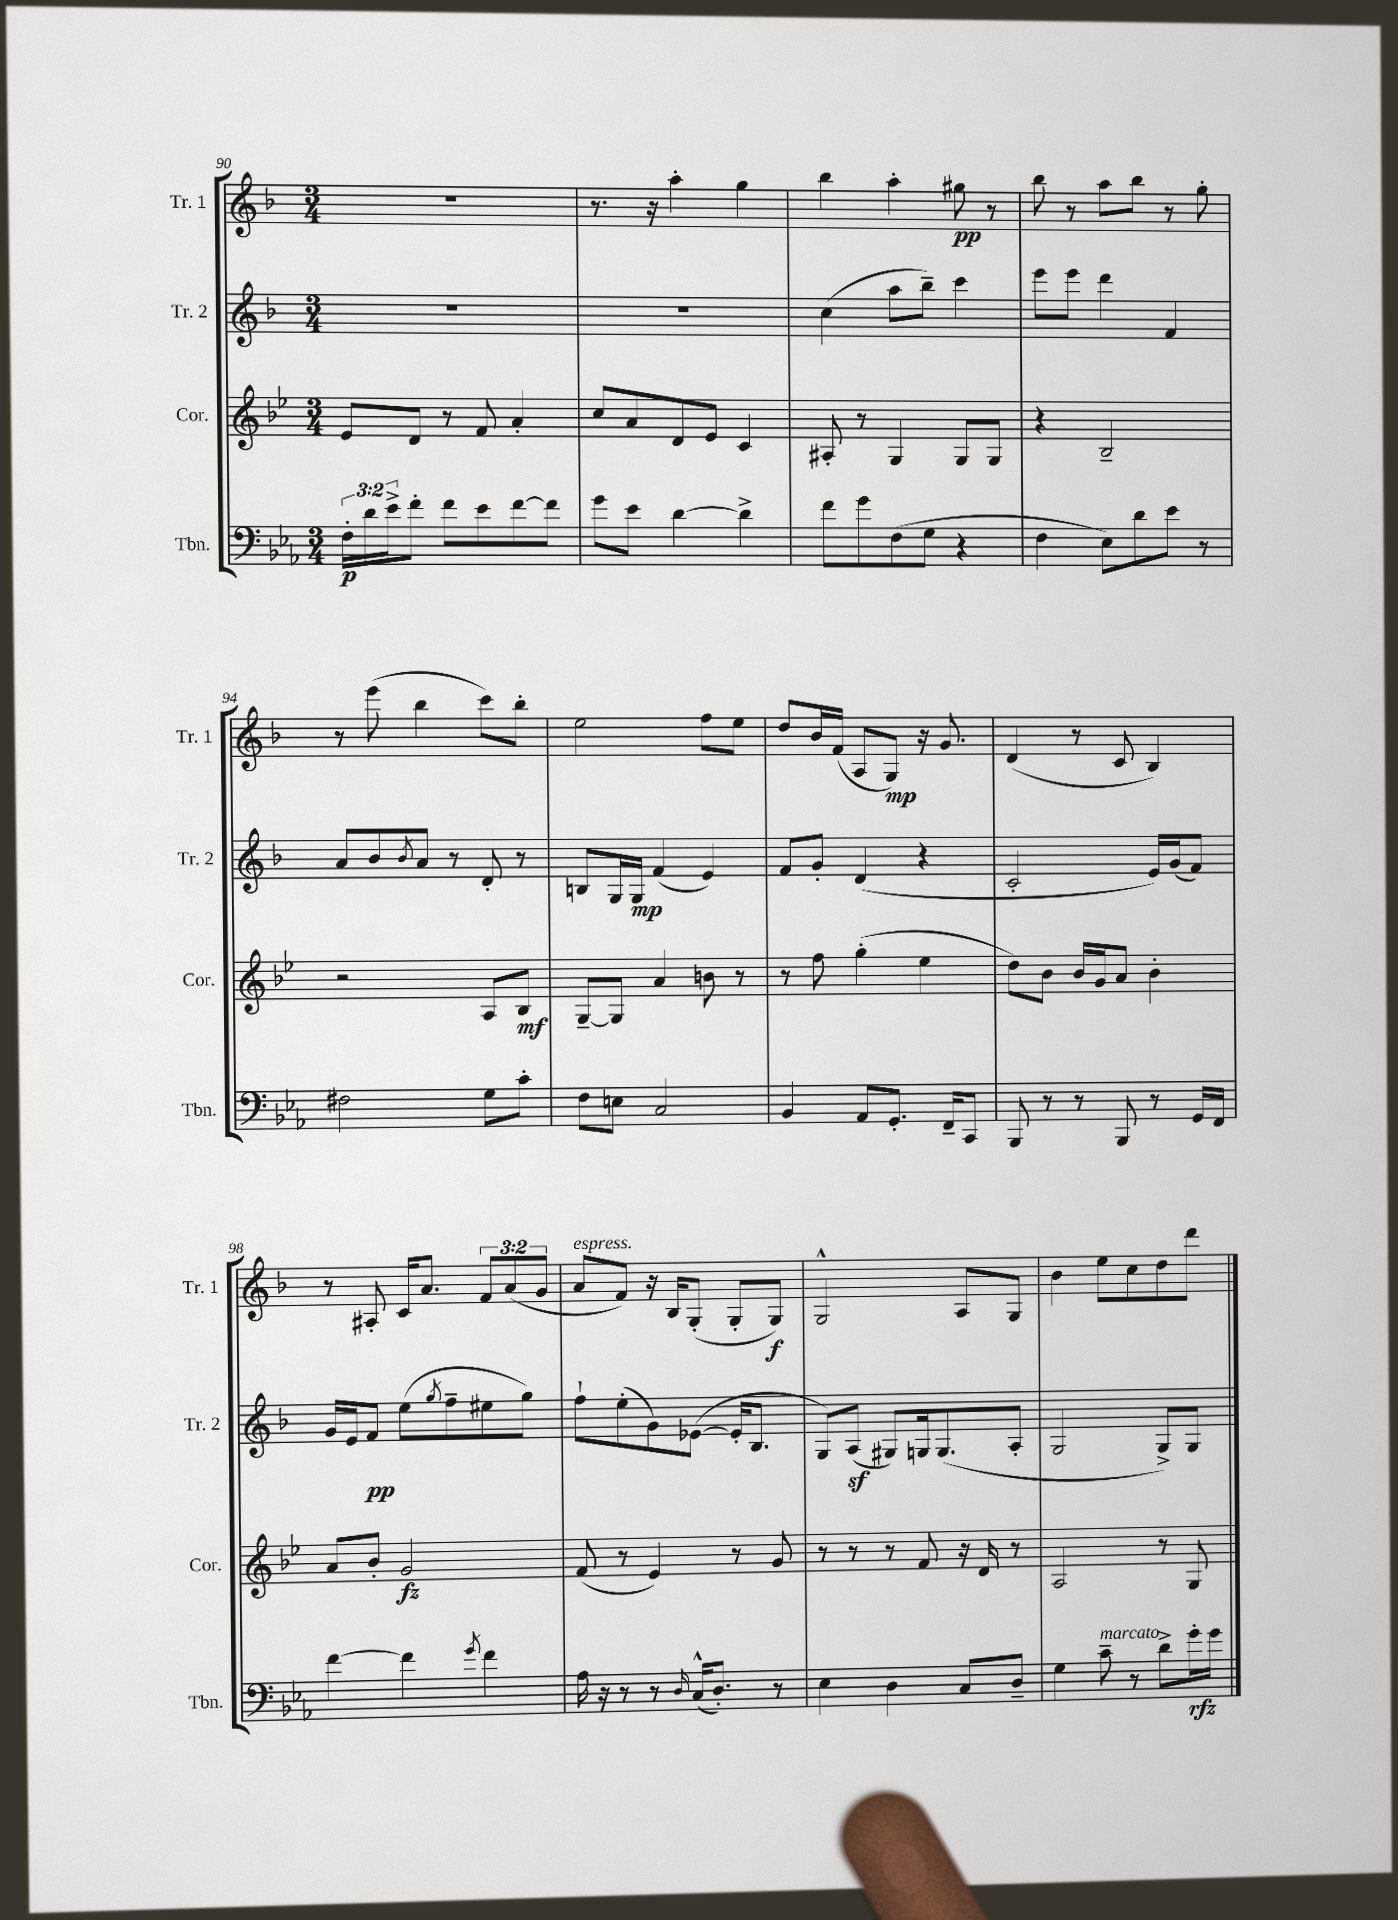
<<
\new StaffGroup <<
\new Staff = "s0" \with { instrumentName = "Tr. 1" shortInstrumentName = "Tr. 1" } {
    \clef treble \key f \major \numericTimeSignature \time 3/4 \override Staff.TupletNumber.text = #tuplet-number::calc-fraction-text
    R2. |
    r8. r16 a''4-. g''4 |
    bes''4 a''4-. gis''8\pp r8 |
    bes''8 r8 a''8 bes''8 r8 g''8-. |
    r8 e'''8( bes''4 c'''8) bes''8-. |
    e''2 f''8 e''8 |
    d''8 bes'16 f'16( a8 g8\mp) r16 g'8. |
    d'4( r8 c'8 bes4) |
    r8 ais8-. c'16 a'8. \tuplet 3/2 { f'8 a'8( g'8 } |
    a'8^\markup { \italic "espress." } f'8) r16 bes16 g8-.( g8-. g8\f) |
    g2-^ a8 g8 |
    bes'4 e''8 c''8 d''8 d'''8 \bar "|." |
}
\new Staff = "s1" \with { instrumentName = "Tr. 2" shortInstrumentName = "Tr. 2" } {
    \clef treble \key f \major \numericTimeSignature \time 3/4
    R2. |
    R2. |
    c''4( a''8 bes''8--) c'''4 |
    e'''8 e'''8 d'''4 f'4 |
    a'8 bes'8 \acciaccatura { bes'8 } a'8 r8 d'8-. r8 |
    b8 g16 g16\mp f'4( e'4) |
    f'8 g'8-. d'4( r4 |
    c'2-. e'16) g'16( f'8) |
    g'16 e'16 f'8\pp e''8( \acciaccatura { g''8 } f''8-- eis''8 g''8) |
    f''8-! e''8-.( g'8) ees'8~( ees'16-. bes8. |
    g8) a8\sf( gis8) g16 g8.( a8-. |
    g2 g8->) g8 \bar "|." |
}
\new Staff = "s2" \with { instrumentName = "Cor." shortInstrumentName = "Cor." } {
    \clef treble \key bes \major \numericTimeSignature \time 3/4
    ees'8 d'8 r8 f'8 a'4-. |
    c''8 a'8 d'8 ees'8 c'4 |
    ais8-. r8 g4 g8 g8 |
    r4 bes2-- |
    r2 a8 bes8\mf |
    g8~-- g8 a'4 b'8 r8 |
    r8 f''8 g''4-.( ees''4 |
    d''8) bes'8 bes'16 g'16 a'8 bes'4-. |
    a'8 bes'8-. g'2\fz |
    f'8( r8 ees'4) r8 g'8 |
    r8 r8 r8 f'8 r16 d'16 r8 |
    a2 r8 g8 \bar "|." |
}
\new Staff = "s3" \with { instrumentName = "Tbn." shortInstrumentName = "Tbn." } {
    \clef bass \key ees \major \numericTimeSignature \time 3/4 \override Staff.TupletNumber.text = #tuplet-number::calc-fraction-text
    \tuplet 3/2 { f16-.\p d'16 ees'16-> } f'8-. f'8 ees'8 f'8~ f'8 |
    g'8 ees'8 d'4~ d'4-> |
    f'8 g'8 f8( g8 r4 |
    f4 ees8) d'8 ees'8 r8 |
    fis2 g8 c'8-. |
    f8 e8 c2 |
    bes,4 aes,8 g,8.-. f,16-- c,8 |
    bes,,8 r8 r8 bes,,8 r8 g,16 f,16 |
    f'4~ f'4 \acciaccatura { g'8 } f'4 |
    aes16 r16 r8 r8 \grace { d16 } c16-^( d8.-.) r8 |
    ees4 d4 c8 d8-- |
    g4 c'8--^\markup { \italic "marcato" } r8 d'8-> g'16-.\rfz g'16 \bar "|." |
}
>>
>>
\layout { \context { \Score currentBarNumber = #90 } }
